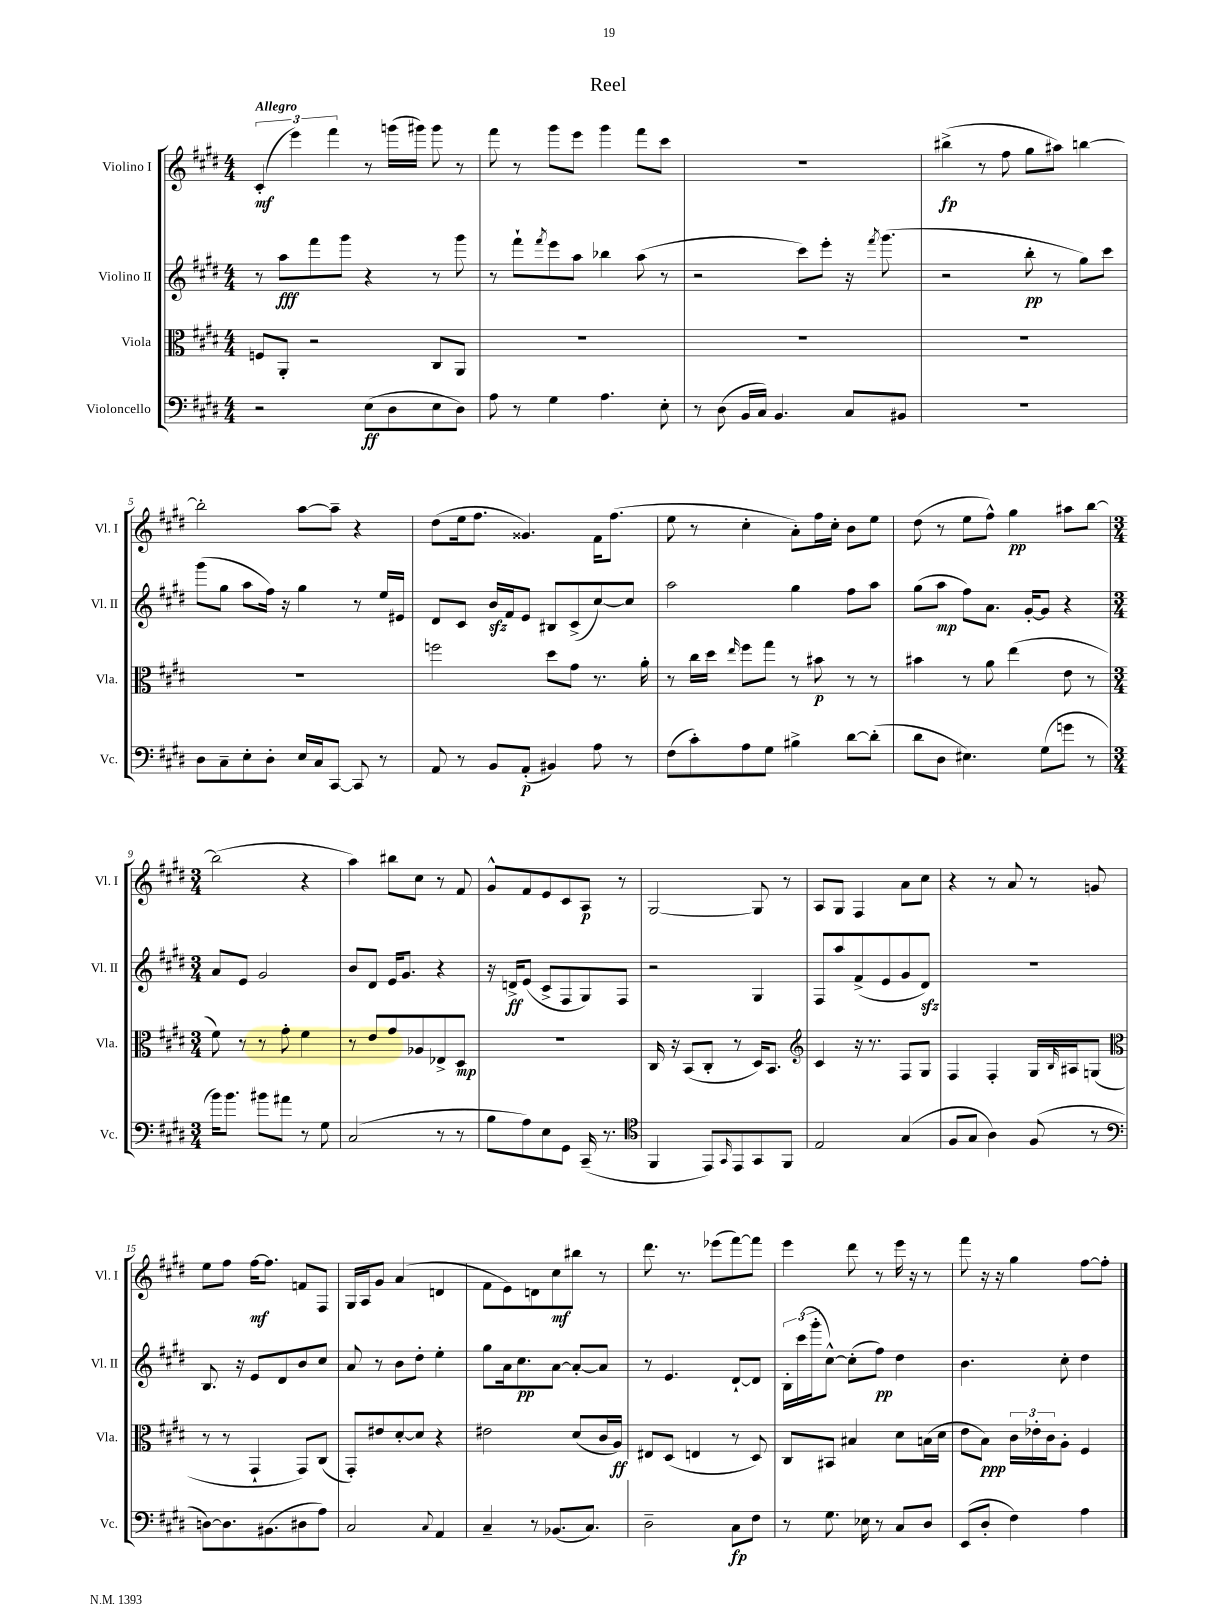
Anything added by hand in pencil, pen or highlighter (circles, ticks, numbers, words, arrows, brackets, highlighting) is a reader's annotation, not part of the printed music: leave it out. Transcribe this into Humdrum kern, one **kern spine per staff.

**kern	**kern	**kern	**kern
*staff4	*staff3	*staff2	*staff1
*clefF4	*clefC3	*clefG2	*clefG2
*k[f#c#g#d#]	*k[f#c#g#d#]	*k[f#c#g#d#]	*k[f#c#g#d#]
*M4/4	*M4/4	*M4/4	*M4/4
2r	8F	8r	(6c#'
.	8AA'	8aa	.
.	.	.	6eee)
.	2r	8fff#	.
.	.	.	6fff#
.	.	8ggg#	.
(8E	.	4r	8r
8D#	.	.	(16ggg
.	.	.	16ggg#)
8E	8C#	8r	8ggg#
8D#)	8AA	8ggg#	8r
=	=	=	=
8A	1r	8r	8fff#
8r	.	8fff#`	8r
.	.	8qfff#	.
4G#	.	8eee	8ggg#
.	.	8aa	8eee
4.A	.	4bb-	4ggg#
.	.	(8aa	8fff#
8E'	.	8r	8ccc#
=	=	=	=
8r	1r	2r	1r
(8D#	.	.	.
16BB	.	.	.
16C#)	.	.	.
4.BB	.	.	.
.	.	8ccc#)	.
.	.	8eee'	.
8C#	.	16r	.
.	.	8qfff#	.
.	.	(8.ggg#	.
8BB#	.	.	.
=	=	=	=
1r	1r	2r	(4bb#^
.	.	.	8r
.	.	.	8ff#
.	.	8bb'	8gg#
.	.	8r	8aa#)
.	.	8gg#)	[4bb
.	.	8ccc#	.
=	=	=	=
8D#	1r	(8ggg#	2bb']
8C#~	.	8gg#	.
8E'	.	8aa	.
8D#'	.	16ff#)	.
.	.	16r	.
16E	.	4gg#	[8aa
16C#	.	.	.
[8CC#	.	.	8aa~]
8CC#]	.	8r	4r
8r	.	16ee	.
.	.	16e#	.
=	=	=	=
8AA	2ff	8d#	(8dd#
8r	.	8c#	16ee
.	.	.	8.ff#
8BB	.	16b	.
.	.	16f#	.
(8AA'	.	8e	4.g##)
4BB#)	8dd#	8B#	.
.	8g#	(8c#^	.
8A	8.r	[8cc#)	16f#
.	.	.	(8.ff#
8r	.	8cc#]	.
.	16a'	.	.
=	=	=	=
(8F#	8r	2aa	8ee
8c#')	16cc#	.	8r
.	16dd#	.	.
.	16qqee	.	.
8A	8ff#	.	4cc#'
8G#	8gg#	.	.
4B#^	8r	4gg#	8a')
.	8b#	.	16ff#
.	.	.	16cc#'
[8d#	8r	8ff#	8b
(8d#']	8r	8aa	8ee
=	=	=	=
8d#	4b#	(8gg#	(8dd#
8D#	.	8aa	8r
4.E#)	8r	8ff#)	8ee
.	8a	8.a	8ff#^^)
.	(4ee	.	4gg#
.	.	[16g#'	.
(8G#	.	8g#]	.
8g	8e	4r	8aa#
8r	8r	.	[8bb
=	=	=	=
*M3/4	*M3/4	*M3/4	*M3/4
16b)	8f#)	8a	(2bb]
8.b	.	.	.
.	8r	8e	.
8b#	8r	2g#	.
8a#	8g#'	.	.
8r	4f#	.	4r
8G#	.	.	.
=	=	=	=
(2C#	8r	8b	4aa)
.	8e	8d#	.
.	8g#	16e	8bb#
.	.	8.g#	.
.	8A-	.	8cc#
8r	8E-^	4r	8r
8r	8D#	.	8f#
=	=	=	=
8B	2.r	16r	8g#^^
.	.	16d^	.
8A)	.	(8e	8f#
8E	.	8c#^	8e
8GG#	.	8F#	8c#
(16CC#~	.	8G#)	8A
8.r	.	.	.
.	.	8F#	8r
=	=	=	=
*clefC4	*	*	*
4FF#	16C#	2r	[2G#
.	16r	.	.
.	(8BB	.	.
8EE)	8C#'	.	.
16qqGG#	.	.	.
8EE	8r	.	.
8GG#	16D#)	4G#	8G#]
.	8.BB	.	.
8FF#	.	.	8r
=	=	=	=
*	*clefG2	*	*
2E	4c#	8F#	8A
.	.	8aa	8G#
.	16r	(8f#^	4F#
.	8.r	.	.
.	.	8e	.
(4G#	8F#	8g#	8a
.	8G#	8d#)	8cc#
=	=	=	=
8F#	4F#	2.r	4r
8G#	.	.	.
4A)	4F#'	.	8r
.	.	.	8a
(8F#	16G#	.	8r
.	16qqB	.	.
.	16A#	.	.
8r	(8G	.	8g
=	=	=	=
*clefF4	*clefC3	*	*
[8D)	8r	8.B	8ee
8.D]	8r	.	8ff#
.	.	16r	.
.	4GG#`	8e	[16ff#
(8.BB#	.	.	8.ff#]
.	.	8d#	.
8D#	8GG#)	8b	8f
8A)	(8C#	8cc#	8F#
=	=	=	=
2C#	8GG#')	8a	16G#
.	.	.	16A
.	8e#	8r	8g#
.	[8d#'	8b	(4a
.	8d#]	8dd#'	.
8qqC#	.	.	.
4AA	4r	4ee'	4d
=	=	=	=
4C#~	2e#	8gg#	8f#
.	.	16a	8e)
.	.	8.cc#	.
8r	.	.	8d
(8.BB-	.	[8a	8cc#
.	(8d#	8a'_	8bb#
8.C#)	.	.	.
.	16c#	8a]	8r
.	16A)	.	.
=	=	=	=
2D#~	8E#	8r	8.ddd#
.	(8D#	4.e	.
.	.	.	8.r
.	4E	.	.
.	.	.	(8eee-
8C#	8r	[8d#`	[8fff#)
8F#	8D#)	8d#]	8fff#]
=	=	=	=
8r	8C#	24B'	4eee
.	.	(24ccc#	.
.	.	24ggg#'	.
8.G#	8BB#	[8cc#^^)	.
.	4B#	(8cc#']	8ddd#
16E-	.	.	.
8r	.	8ff#)	8r
8C#	8d#	4dd#	16eee
.	.	.	16r
8D#	(16B	.	8r
.	16d#	.	.
=	=	=	=
(8EE	8e	4.b	8fff#
8D#'	8B)	.	16r
.	.	.	16r
4F#)	24c#	.	4gg#
.	24e-'	.	.
.	24c#	.	.
.	8A'	8cc#'	.
4A	4F#	4dd#	[8ff#
.	.	.	8ff#']
==	==	==	==
*-	*-	*-	*-
